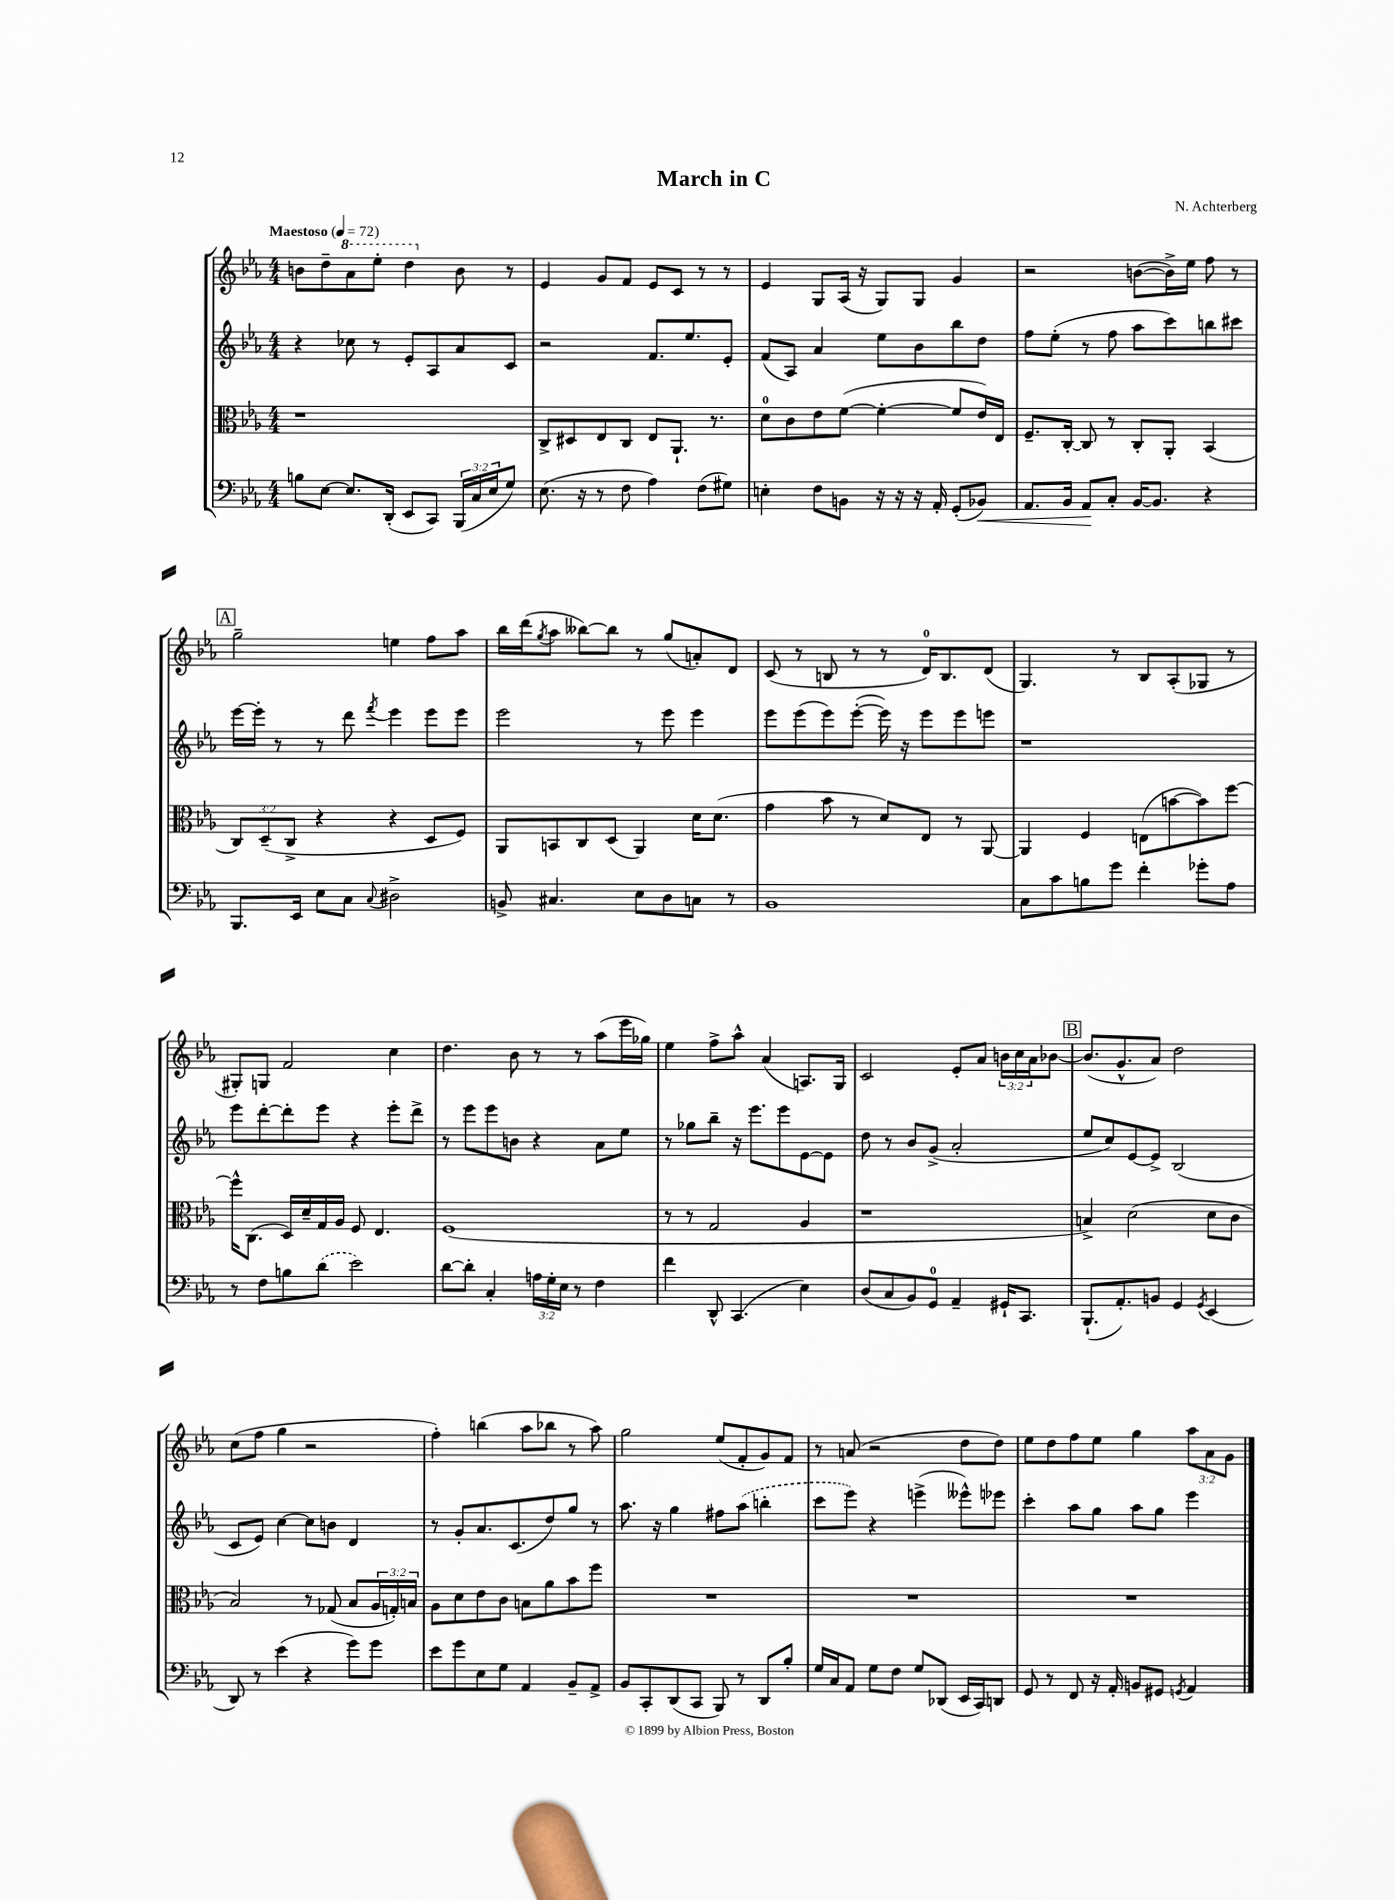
\header { title = "March in C" composer = "N. Achterberg" }
<<
\new StaffGroup <<
\new Staff = "s0" {
    \clef treble \key ees \major \numericTimeSignature \time 4/4 \override Staff.TupletNumber.text = #tuplet-number::calc-fraction-text \tempo "Maestoso" 4 = 72
    b'8 d''8-- \ottava #1 aes''8 ees'''8-. d'''4 \ottava #0 b'8 r8 |
    ees'4 g'8 f'8 ees'8 c'8 r8 r8 |
    ees'4 g8 aes16( r16 g8) g8 g'4 |
    r2 b'8~( b'16->) ees''16 f''8 r8 |
    \mark \markup { \box "A" } g''2-- e''4 f''8 aes''8 |
    bes''16 d'''16( \acciaccatura { g''8 } aes''8 beses''8~) beses''8 r8 g''8( a'8-.) d'8 |
    c'8( r8 b8 r8 r8 d'16-0) b8. d'8( |
    g4.) r8 bes8 aes8-.( ges8 r8 |
    gis8-.) g8 f'2 c''4 |
    d''4. bes'8 r8 r8 aes''8( ees'''16 ges''16) |
    ees''4 f''8-> aes''8-^ aes'4( a8.) g16 |
    c'2 ees'8-. aes'8 \tuplet 3/2 { b'16 c''16 aes'16 } bes'8~ |
    \mark \markup { \box "B" } bes'8.( g'8.-^ aes'8) d''2 |
    c''8( f''8 g''4 r2 |
    f''4-.) b''4( aes''8 bes''8 r8 aes''8) |
    g''2 ees''8( f'8-. g'8) f'8 |
    r8 a'8( r2 d''8 d''8) |
    ees''8 d''8 f''8 ees''8 g''4 \tuplet 3/2 { aes''8 aes'8 g'8 } \bar "|." |
}
\new Staff = "s1" {
    \clef treble \key ees \major \numericTimeSignature \time 4/4
    r4 ces''8 r8 ees'8-. aes8 aes'8 c'8 |
    r2 f'8. ees''8. ees'8-. |
    f'8( aes8) aes'4 ees''8 bes'8 bes''8 d''8 |
    f''8 ees''8-.( r8 f''8 aes''8 c'''8) b''8 cis'''8 |
    \mark \markup { \box "A" } ees'''16~ ees'''16-. r8 r8 d'''8 \acciaccatura { f'''8 } ees'''4 ees'''8 ees'''8 |
    ees'''2 r8 ees'''8 ees'''4 |
    ees'''8 ees'''8( ees'''8) ees'''8~-.( ees'''16) r16 ees'''8 ees'''8 e'''8 |
    r1 |
    ees'''8 d'''8~-. d'''8-. ees'''8 r4 ees'''8-. d'''8-> |
    r8 ees'''8 ees'''8 b'8 r4 aes'8 ees''8 |
    r8 ges''8 bes''8-- r16 ees'''8. ees'''8 ees'8~ ees'8 |
    d''8 r8 bes'8 g'8->( aes'2-. |
    \mark \markup { \box "B" } ees''8 c''8) ees'8~ ees'8-> bes2( |
    c'8 ees'8) c''4~ c''8 b'8 d'4 |
    r8 g'8-. aes'8. c'8.( d''8) g''8 r8 |
    aes''8. r16 g''4 fis''8 \once \slurDashed aes''8( b''4-. |
    c'''8 ees'''8) r4 e'''4->( eeses'''8-^) ees'''8 |
    c'''4-. aes''8 g''8 aes''8 g''8 ees'''4 \bar "|." |
}
\new Staff = "s2" {
    \clef alto \key ees \major \numericTimeSignature \time 4/4 \override Staff.TupletNumber.text = #tuplet-number::calc-fraction-text
    r1 |
    c8-> dis8 ees8 c8 ees8 aes,8.-! r8. |
    d'8-0 c'8 ees'8 f'8~( f'4~-. f'8 ees'16) ees16 |
    f8.-- c16~-. c8 r8 c8-. aes,8-. bes,4( |
    \mark \markup { \box "A" } \tuplet 3/2 { c8) d8--( c8-> } r4 r4 d8 f8) |
    aes,8 b,8 c8 d8( aes,4) d'16 d'8.( |
    g'4 bes'8 r8 d'8) ees8 r8 aes,8~ |
    aes,4 f4 e8( b'8~ b'8) f''8~ |
    f''16-^ c8.( d16) d'16-- g16 aes16 f8 ees4. |
    f1( |
    r8 r8 g2 aes4 |
    r1 |
    \mark \markup { \box "B" } b4->) d'2( d'8 c'8 |
    bes2) r8 ges8( bes8 \tuplet 3/2 { aes16 g16-.) b16 } |
    aes8 d'8 ees'8 c'8 b8 aes'8 bes'8 f''8 |
    R1 |
    R1 |
    R1 \bar "|." |
}
\new Staff = "s3" {
    \clef bass \key ees \major \numericTimeSignature \time 4/4 \override Staff.TupletNumber.text = #tuplet-number::calc-fraction-text
    b8 ees8~ ees8. d,16-.( ees,8 c,8) \tuplet 3/2 { bes,,16( c16 ees16 } g8) |
    ees8.( r16 r8 f8 aes4) f8( gis8) |
    e4-. f8 b,8 r16 r16 r16 aes,16-. g,8-.( bes,8\<) |
    aes,8. bes,16 aes,8\! c8-. bes,16~ bes,8. r4 |
    \mark \markup { \box "A" } bes,,8. ees,16 ees8 c8 \appoggiatura { c8 } dis2-> |
    b,8-> cis4. ees8 d8 c8 r8 |
    bes,1 |
    c8 c'8 b8 g'8 f'4-. ges'8-. aes8 |
    r8 f8 b8 \once \slurDashed d'8( ees'2) |
    d'8~ d'8-. c4-. \tuplet 3/2 { a16 g16-. ees16 } r8 f4 |
    f'4 d,8-^ c,4.( ees4) |
    d8( c8 bes,8) g,8-0 aes,4-- gis,16-! c,8. |
    \mark \markup { \box "B" } bes,,8.-!( aes,8.-.) b,8 g,4 \acciaccatura { g,8 } ees,4( |
    d,8) r8 ees'4( r4 g'8) g'8 |
    ees'8 g'8 ees8 g8 aes,4 bes,8-- aes,8-> |
    bes,8 c,8-. d,8( c,8 bes,,8) r8 d,8 bes8-. |
    g16 c16 aes,8 g8 f8 g8 des,8( ees,16 c,16) d,8 |
    g,8 r8 f,8 r16 aes,16-. b,8 gis,8 \acciaccatura { g,8 } aes,4 \bar "|." |
}
>>
>>
\layout { \context { \Score \remove "Bar_number_engraver" } }
